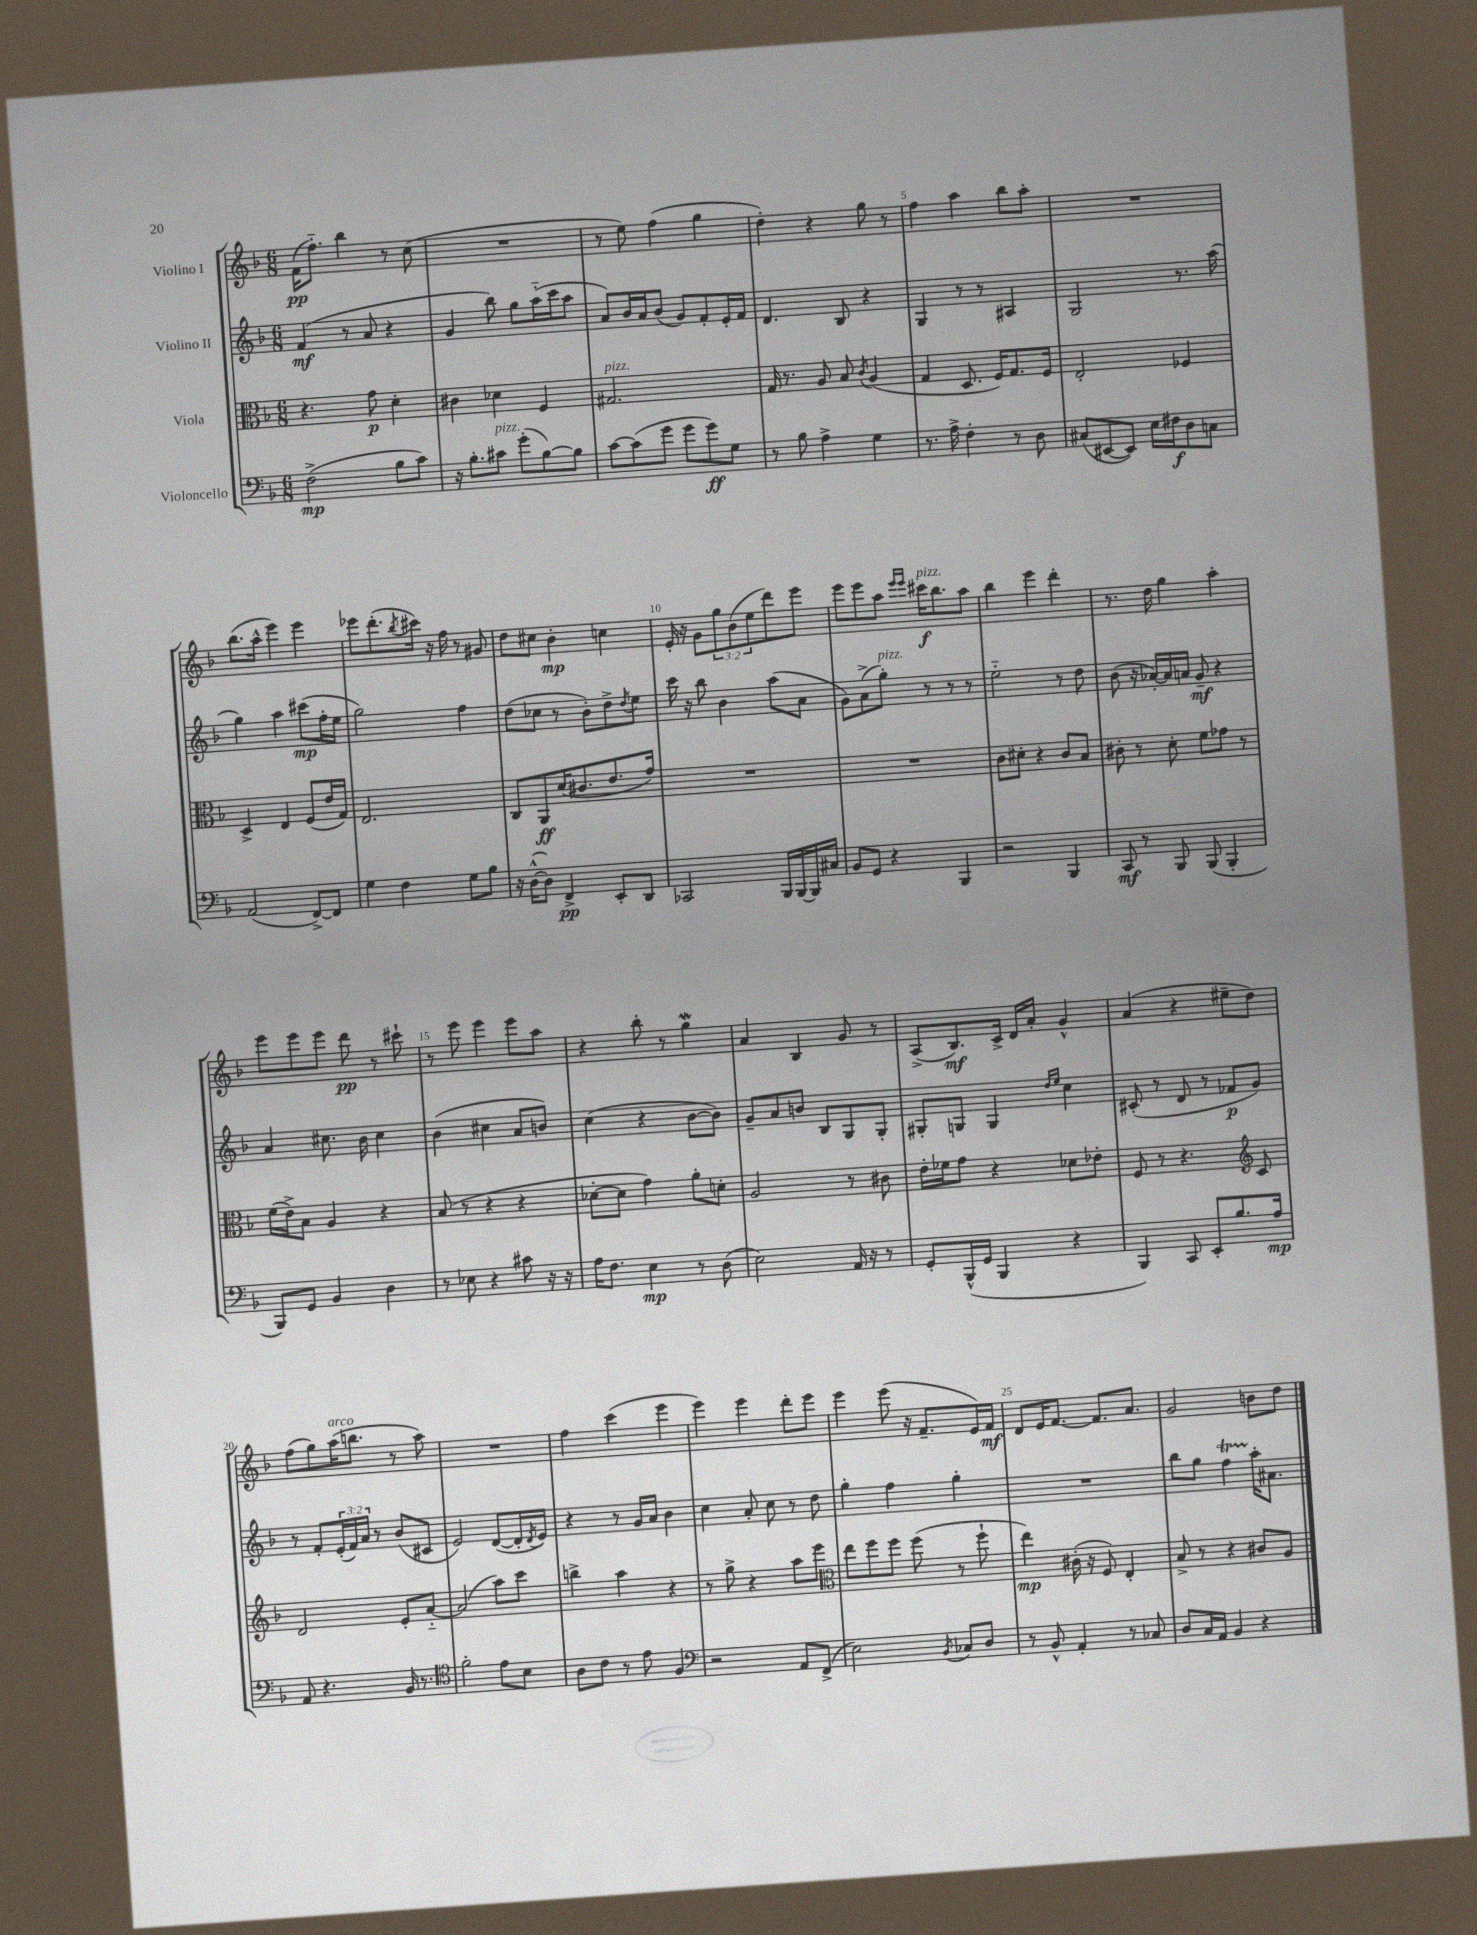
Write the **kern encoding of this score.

**kern	**kern	**kern	**kern
*staff4	*staff3	*staff2	*staff1
*clefF4	*clefC3	*clefG2	*clefG2
*k[b-]	*k[b-]	*k[b-]	*k[b-]
*M6/8	*M6/8	*M6/8	*M6/8
(2F^	4.r	(4f	(16f
.	.	.	8.ff'~)
.	.	8r	4bb-
.	8g	8a	.
8B-	4d'	4r	8r
8c)	.	.	(8cc
=	=	=	=
16r	4c#	4g	2.r
8.B-'	.	.	.
8c#	4d-	8bb-)	.
(8g'	.	8gg	.
[8B-)	4F	(16aa'~	.
.	.	16ccc	.
8B-]	.	8aa	.
=	=	=	=
[8c	2.G#	8a)	8r
(8c]	.	16b-	8ee)
.	.	16a	.
8g	.	(8b-	(4ff
8g	.	8g)	.
8g)	.	8f'	4gg
8G	.	16e'	.
.	.	16f	.
=	=	=	=
8r	16G	4.d	4dd')
.	8.r	.	.
8B-	.	.	.
4A^	8A	.	4r
.	8B-	8B-	.
.	8qc	.	.
4G	(4A	4r	8gg
.	.	.	8r
=	=	=	=
8.r	4G	4G	4ff
16A^	.	.	.
4F'	8.D	8r	4aa
.	.	8r	.
.	16F)	.	.
8r	8.G	4A#	8bb-
8D	.	.	8aa'
.	16F	.	.
=	=	=	=
(8C#	2E'	2G	2.r
[8EE#	.	.	.
8EE#])	.	.	.
16E	.	.	.
16F#	.	.	.
8D	4F-	8.r	.
8C	.	.	.
.	.	(16aa	.
=	=	=	=
(2AA	4D^	4gg)	(8.bb-
.	.	.	16aa^^
.	4E	4aa	4eee)
[8FF^)	(8F	(8ccc#	4eee
8FF]	16e	16ff'	.
.	16G)	16ee	.
=	=	=	=
4G	2.E	2gg)	8eee-
.	.	.	(8.ddd'
4F	.	.	.
.	.	.	8qbb-
.	.	.	16ccc#)
.	.	.	16r
.	.	.	16ff
8G	.	4ff	8r
8B-	.	.	8g#
=	=	=	=
16r	8C	(8dd	8dd
([16D^^	.	.	.
8D])	8AA	8cc-	8cc#
4FF^	(16d	8r	4b-'
.	8.c#	.	.
.	.	8b-')	.
8EE'	8.e	8dd^	4cc
.	.	8qdd	.
8DD	.	8ee	.
.	16g)	.	.
=	=	=	=
2CC-	2.r	16ccc	16e'
.	.	16r	16r
.	.	8bb-	8g
.	.	4b-	12gg
.	.	.	(12b-
.	.	.	12ee
16BBB-	.	(8aa	8ddd)
[16BBB-	.	.	.
16BBB-]	.	8a	8eee
16C#	.	.	.
=	=	=	=
8BB-	2.r	8g)	8eee
8GG	.	(8a^	8eee
4r	.	8gg')	8aa
.	.	.	16qqeee
.	.	.	16qqeee
.	.	8r	16ccc#
.	.	.	8.bb-
4BBB-	.	8r	.
.	.	8r	8aa
=	=	=	=
2r	8c	2ee'~	4bb-
.	8d#'	.	.
.	4r	.	4eee
4BBB-	8c	8r	4ddd'
.	8B-	8dd	.
=	=	=	=
8CC	8c#'	(8b-	8.r
8r	8r	16r	.
.	.	[16a-')	16dd
8BBB-	8d'	16a-]	4gg
.	.	16a	.
(8BBB-	8f	8g~	.
4BBB-'	8g-	4r	4aa'
.	8r	.	.
=	=	=	=
8BBB-)	(16f	4a	8eee
.	16e^)	.	.
8GG	8B-	.	8eee
4BB-	4A	8.cc#	8eee
.	.	.	8ddd
.	.	16b-	.
4D	4r	4cc#	8r
.	.	.	8ccc#`
=	=	=	=
8r	(8B-	(4b-	8r
8E-	8r	.	8eee
4r	4r	4cc#	4eee
8c#	4r	8a	8eee
16r	.	8b)	8aa
16r	.	.	.
=	=	=	=
16A	[8d-'	(4cc	4r
8.F	.	.	.
.	8d-]	.	.
4E	4g)	4r	8bb-'
.	.	.	8r
8r	8a'	[8b-	4gg
(8D	8d'	8b-])	.
=	=	=	=
2E)	2A	8g~	4a
.	.	8a	.
.	.	8b	4B-
.	.	8B-	.
16AA	8r	8G	8g
16r	.	.	.
8r	8c#	8G'	8r
=	=	=	=
8GG'	16e'	8G#'	(8A^
.	16f-	.	.
(16BBB-^^	8g	8G	8.B-)
16GG	.	.	.
4BBB-	4r	4G	.
.	.	.	16c^
.	.	.	16d
.	.	.	16a'
.	.	16qqdd	.
.	.	16qqee	.
4r	8d-	4cc	4g^^
.	8e-'	.	.
=	=	=	=
4BBB-)	8F	(8c#'	(4a
.	8r	8r	.
8CC	4.r	8d	4r
8EE'	.	8r	.
8.B-	.	8f-	8ee#~
*	*clefG2	*	*
.	8c	8g)	8dd)
16A	.	.	.
=	=	=	=
8AA	2d	8r	(8ff
4.r	.	8f'	8gg)
.	.	(24e'	(16aa
.	.	24f)	.
.	.	.	8.bb
.	.	24a	.
.	.	8r	.
16BB-	8e'	(8b-	8r
8.r	.	.	.
.	[8a'~	8c#	8aa)
=	=	=	=
*clefC4	*	*	*
2f'	(2a]	2e)	2.r
8e	8aa)	([8d	.
8B-	8ccc	16d']	.
.	.	8qd	.
.	.	16e)	.
=	=	=	=
8A	4bb^	4r	4ff
8c	.	.	.
8r	4aa	8r	(4ccc
8e	.	16g	.
.	.	16a	.
4F	4r	4b-	4eee
=	=	=	=
*clefF4	*	*	*
2r	8r	4cc	4eee)
.	8gg^	.	.
.	4r	8a'	4eee
.	.	8cc	.
8AA	8aa	8r	8ddd'
(8FF^	8eee	8dd	8eee
=	=	=	=
*	*clefC3	*	*
2E)	8ee	4gg'	4eee
.	8ff	.	.
.	8ff	4ff	(8eee
.	(8ff	.	16r
.	.	.	8.f~
8qBB-	.	.	.
8C-	8r	4gg'	.
8D	8ff`	.	16e)
.	.	.	16f
=	=	=	=
8r	4ee)	2.r	8d
8BB-^^	.	.	16e
.	.	.	[8.f
4AA'	(16c#'	.	.
.	16r	.	.
.	8F)	.	8.f]
8r	4E'	.	.
.	.	.	8.a
8C-	.	.	.
=	=	=	=
8D	8B-^	8bb-	2g
16C	8r	8gg	.
16AA	.	.	.
4BB-	4r	4ff	.
4r	8c#	16aa'	8b
.	.	8.a#	.
.	8A	.	8dd
==	==	==	==
*-	*-	*-	*-
